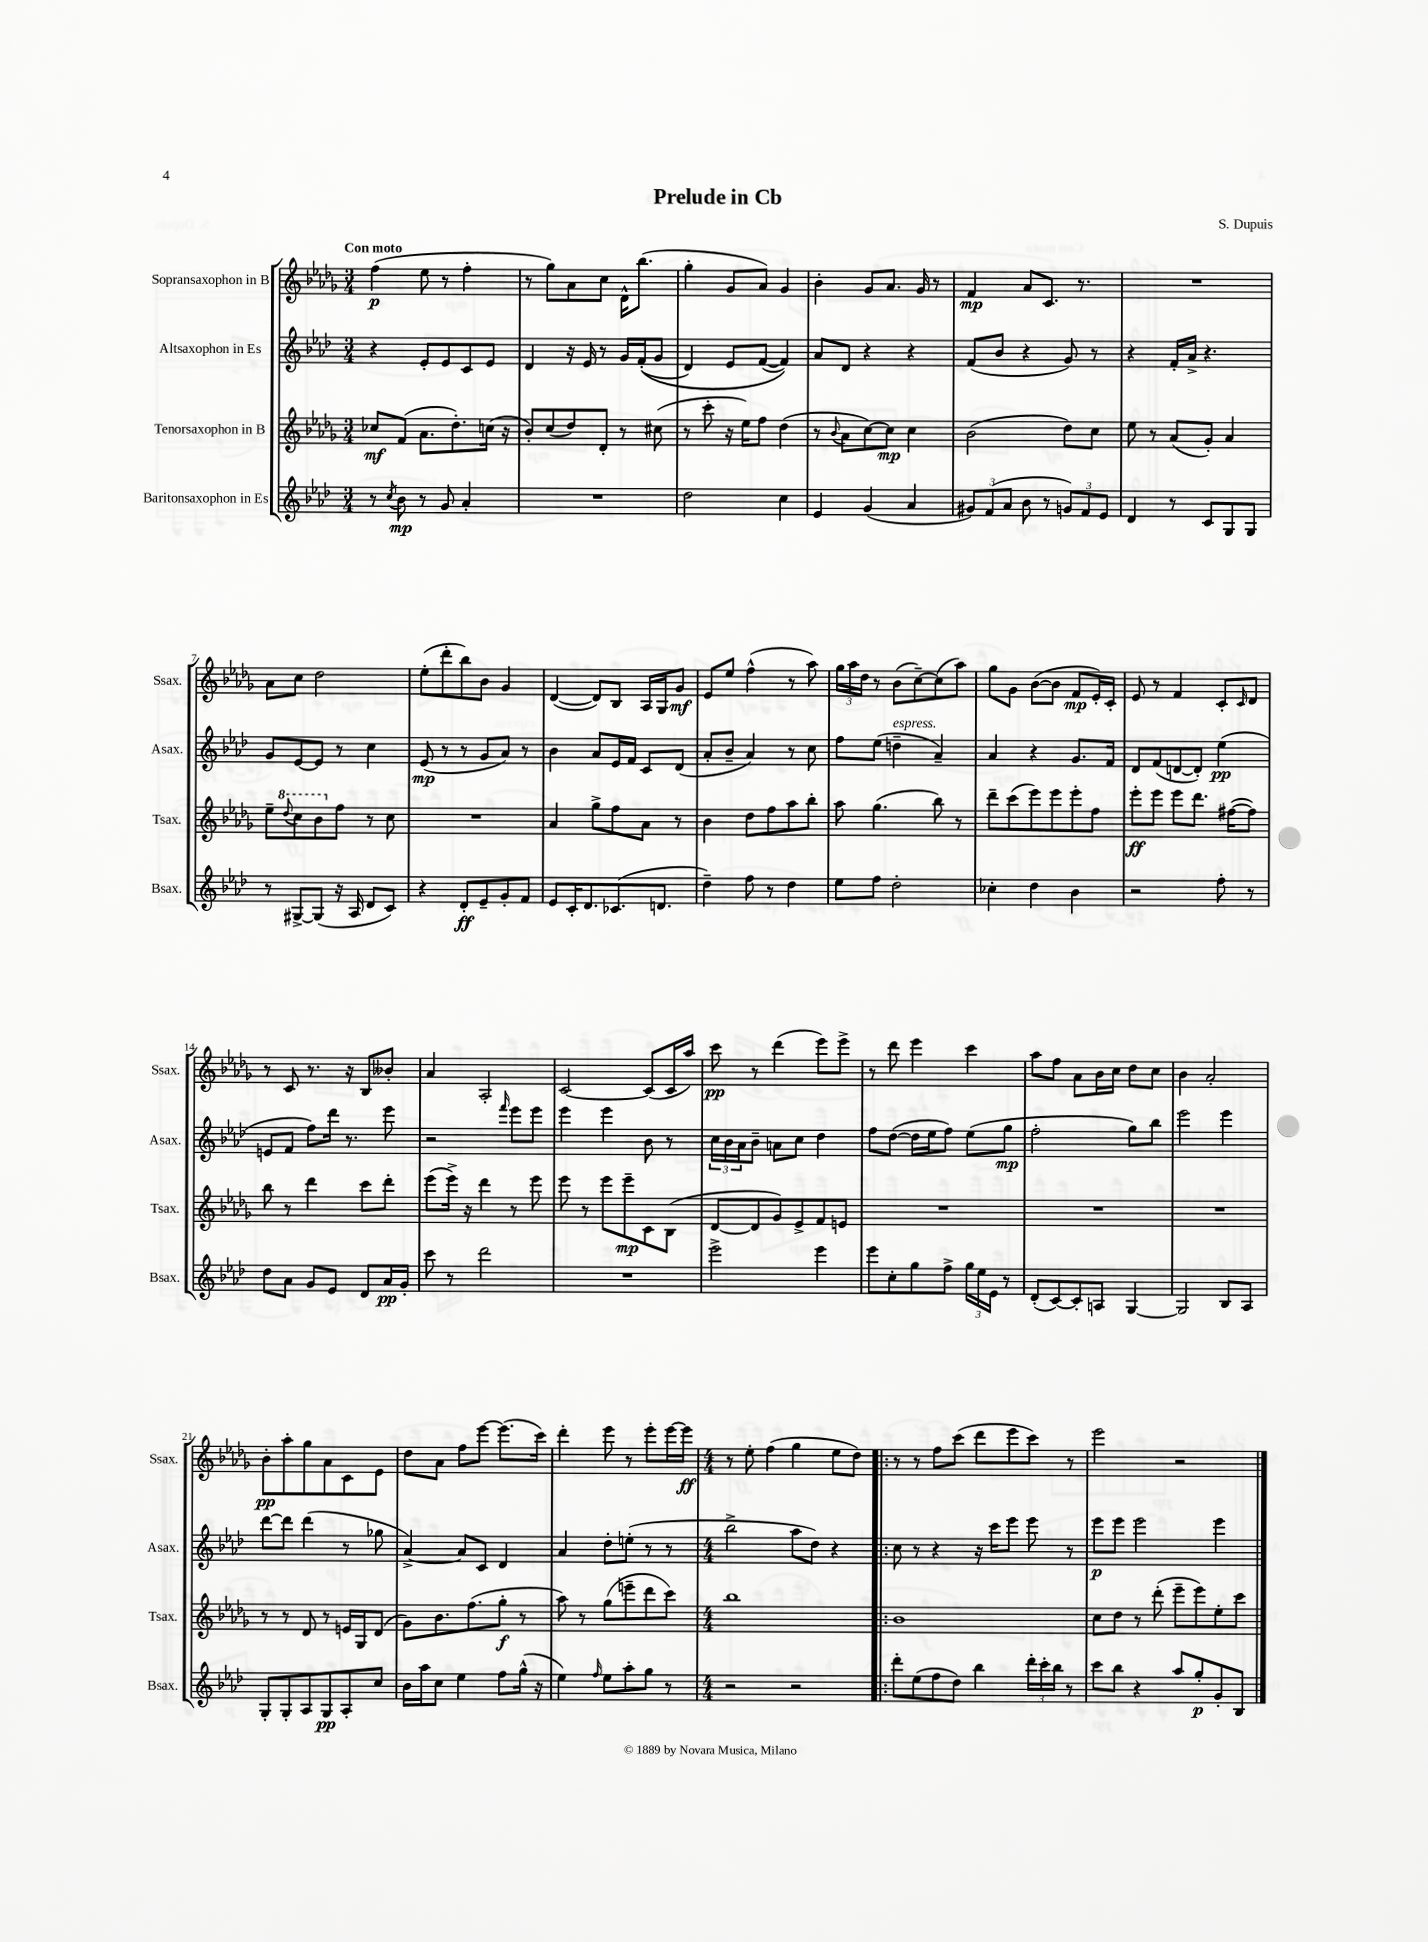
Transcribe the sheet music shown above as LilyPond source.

\header { title = "Prelude in Cb" composer = "S. Dupuis" }
<<
\new StaffGroup <<
\new Staff = "s0" \with { instrumentName = "Sopransaxophon in B" shortInstrumentName = "Ssax." } {
    \clef treble \key des \major \numericTimeSignature \time 3/4 \tempo "Con moto"
    f''4\p( ees''8 r8 f''4-. |
    r8 ges''8) aes'8 c''8 des'16-^ bes''8.( |
    ges''4-. ges'8 aes'8) ges'4 |
    bes'4-. ges'8 aes'8. ges'16 r8 |
    f'4\mp aes'8 c'8. r8. |
    R2. |
    aes'8 c''8 des''2 |
    ees''8-.( des'''8-. bes''8) bes'8 ges'4 |
    des'4~( des'8) bes8 aes16 ges16 ges'8\mf |
    ees'8 ees''8 f''4-^( r8 aes''8) |
    \tuplet 3/2 { ges''16 aes''16 des''16 } r8 bes'8( c''8~--) c''8( aes''8) |
    ges''8 ges'8 bes'8~( bes'8 f'8\mp ees'16-.) c'16-. |
    ees'8 r8 f'4 c'8-. \grace { c'16 } des'8 |
    r8 c'8 r8. r16 bes8 beses'8-. |
    aes'4 aes2-. |
    c'2~ c'8( c'16 aes''16) |
    c'''8\pp r8 des'''4( ees'''8) ees'''8-> |
    r8 des'''8 ees'''4 c'''4 |
    aes''8 f''8 aes'8 bes'16 c''16 des''8 c''8 |
    bes'4 aes'2-. |
    bes'8-.\pp aes''8-. ges''8 aes'8 c'8 ees'8 |
    des''8 aes'8 f''8 ees'''8~ ees'''8.( c'''16) |
    des'''4-. ees'''8 r8 ees'''8-. ees'''16~ ees'''16\ff |
    \numericTimeSignature \time 4/4 r8 ees''8-. f''4( ges''4 ees''8 des''8) |
    \bar ".|:" r8 r8 f''8 c'''8( des'''8 ees'''8 c'''8) r8 |
    ees'''2 r2 \bar "|." |
}
\new Staff = "s1" \with { instrumentName = "Altsaxophon in Es" shortInstrumentName = "Asax." } {
    \clef treble \key aes \major \numericTimeSignature \time 3/4
    r4 ees'8-. ees'8 c'8 ees'8 |
    des'4 r16 ees'16 r8 g'16 f'16-.(\( g'8 |
    des'4) ees'8 f'8~( f'4)\) |
    aes'8 des'8 r4 r4 |
    f'8( bes'8 r4 g'8) r8 |
    r4 f'16-. aes'16-> r4. |
    g'8 ees'8~ ees'8 r8 c''4 |
    ees'8\mp( r8 r8 g'8 aes'8) r8 |
    bes'4 aes'8 ees'16 f'16 c'8 des'8( |
    aes'8-. bes'8-- aes'4) r8 c''8 |
    f''8 ees''8( d''4--^\markup { \italic "espress." } aes'4--) |
    aes'4 r4 g'8. f'16 |
    des'8 f'8( d'8~ d'8-.) ees''4\pp( |
    e'8 f'8 f''8) des'''16 r8. ees'''8 |
    r2 \grace { f'''16 } ees'''8 ees'''8 |
    ees'''4 ees'''4 bes'8 r8 |
    \tuplet 3/2 { c''16 bes'16 aes'16 } bes'8-- a'8 c''8 des''4 |
    f''8 des''8~( des''16 ees''16 f''8) ees''8( g''8\mp |
    f''2-. g''8) bes''8 |
    ees'''2 ees'''4 |
    des'''8~ des'''8 des'''4( r8 ges''8 |
    aes'4~->) aes'8 c'8 des'4 |
    aes'4 des''8-. e''8-.( r8 r8 |
    \numericTimeSignature \time 4/4 bes''2-> aes''8 des''8) r4 |
    \bar ".|:" c''8 r8 r4 r16 c'''16 ees'''8 ees'''8 r8 |
    ees'''8\p ees'''8 ees'''2 ees'''4 \bar "|." |
}
\new Staff = "s2" \with { instrumentName = "Tenorsaxophon in B" shortInstrumentName = "Tsax." } {
    \clef treble \key des \major \numericTimeSignature \time 3/4
    ces''8\mf f'8( aes'8. des''8.-.) c''16( r16 |
    bes'8-.) c''8( des''8) des'8-. r8 cis''8( |
    r8 c'''8-. r16 ees''16) f''8 des''4( |
    r8 \appoggiatura { bes'8 } aes'8 c''8~) c''8\mp c''4 |
    bes'2( des''8) c''8 |
    ees''8 r8 aes'8( ges'8-.) aes'4 |
    ees''8-- \ottava #1 \appoggiatura { des'''8 } c'''8 bes''8 \ottava #0 f''8 r8 c''8 |
    R2. |
    aes'4 ges''8-> f''8 aes'8 r8 |
    bes'4 des''8 f''8 aes''8 bes''8-. |
    aes''8 ges''4.( bes''8) r8 |
    des'''8-- c'''8( ees'''8) ees'''8 ees'''8-. f''8 |
    ees'''8-.\ff ees'''8 ees'''8 des'''8. fis''16~( fis''8) |
    bes''8 r8 des'''4 c'''8 des'''8-. |
    ees'''8( ees'''16->) r16 des'''4 r8 ees'''8 |
    ees'''8 r8 ees'''8 ees'''8--\mp c'8 bes8( |
    des'8~ des'8 ges'8) ees'8-> f'8 e'8 |
    R2. |
    R2. |
    R2. |
    r8 r8 des'8 r8 e'16 ges16 des'8( |
    ges'8) bes'8. f''8.( ges''8-.\f r8 |
    aes''8) r8 ges''8( e'''8-- des'''8 c'''8) |
    \numericTimeSignature \time 4/4 bes''1 |
    \bar ".|:" bes'1 |
    c''8 des''8 r8 des'''8-.( ees'''8-- ees'''8) ees''8-. c'''8 \bar "|." |
}
\new Staff = "s3" \with { instrumentName = "Baritonsaxophon in Es" shortInstrumentName = "Bsax." } {
    \clef treble \key aes \major \numericTimeSignature \time 3/4
    r8 \acciaccatura { c''8 } bes'8\mp r8 g'8 aes'4-. |
    R2. |
    des''2 c''4 |
    ees'4 g'4( aes'4 |
    \tuplet 3/2 { gis'8) f'8( aes'8 } bes'8 r8 \tuplet 3/2 { g'8) f'8 ees'8 } |
    des'4 r8 c'8 g8 g8 |
    r8 gis8~-> gis8( r16 aes16 des'8 c'8) |
    r4 des'8-.\ff ees'8-- g'8-. f'8 |
    ees'8 c'16-. des'8. ces'8.( d'8. |
    des''4--) f''8 r8 des''4 |
    ees''8 f''8 des''2-. |
    ces''4-. des''4 bes'4 |
    r2 f''8-. r8 |
    des''8 aes'8 g'8 ees'8 des'8 aes'16\pp g'16-. |
    c'''8 r8 des'''2 |
    R2. |
    ees'''2-> ees'''4 |
    ees'''8 c''8-. g''8 f''8-> \tuplet 3/2 { g''16 ees''16 ees'16 } r8 |
    des'8-.( c'8~) c'8-. a8 g4~ |
    g2 bes8 aes8 |
    g8-. g8-. aes8 g8\pp aes8-. c''8 |
    bes'16 aes''16 c''8 ees''4 f''8 g''16-^( r16 |
    ees''4) \grace { f''16 } ees''8 aes''8-. g''8 r8 |
    \numericTimeSignature \time 4/4 r2 r2 |
    \bar ".|:" des'''8-. ees''8( f''8 des''8) bes''4 \tuplet 3/2 { des'''16-. c'''16-. bes''16 } r8 |
    c'''8 bes''8 r4 aes''8 g''8-.\p g'8-. bes8 \bar "|." |
}
>>
>>
